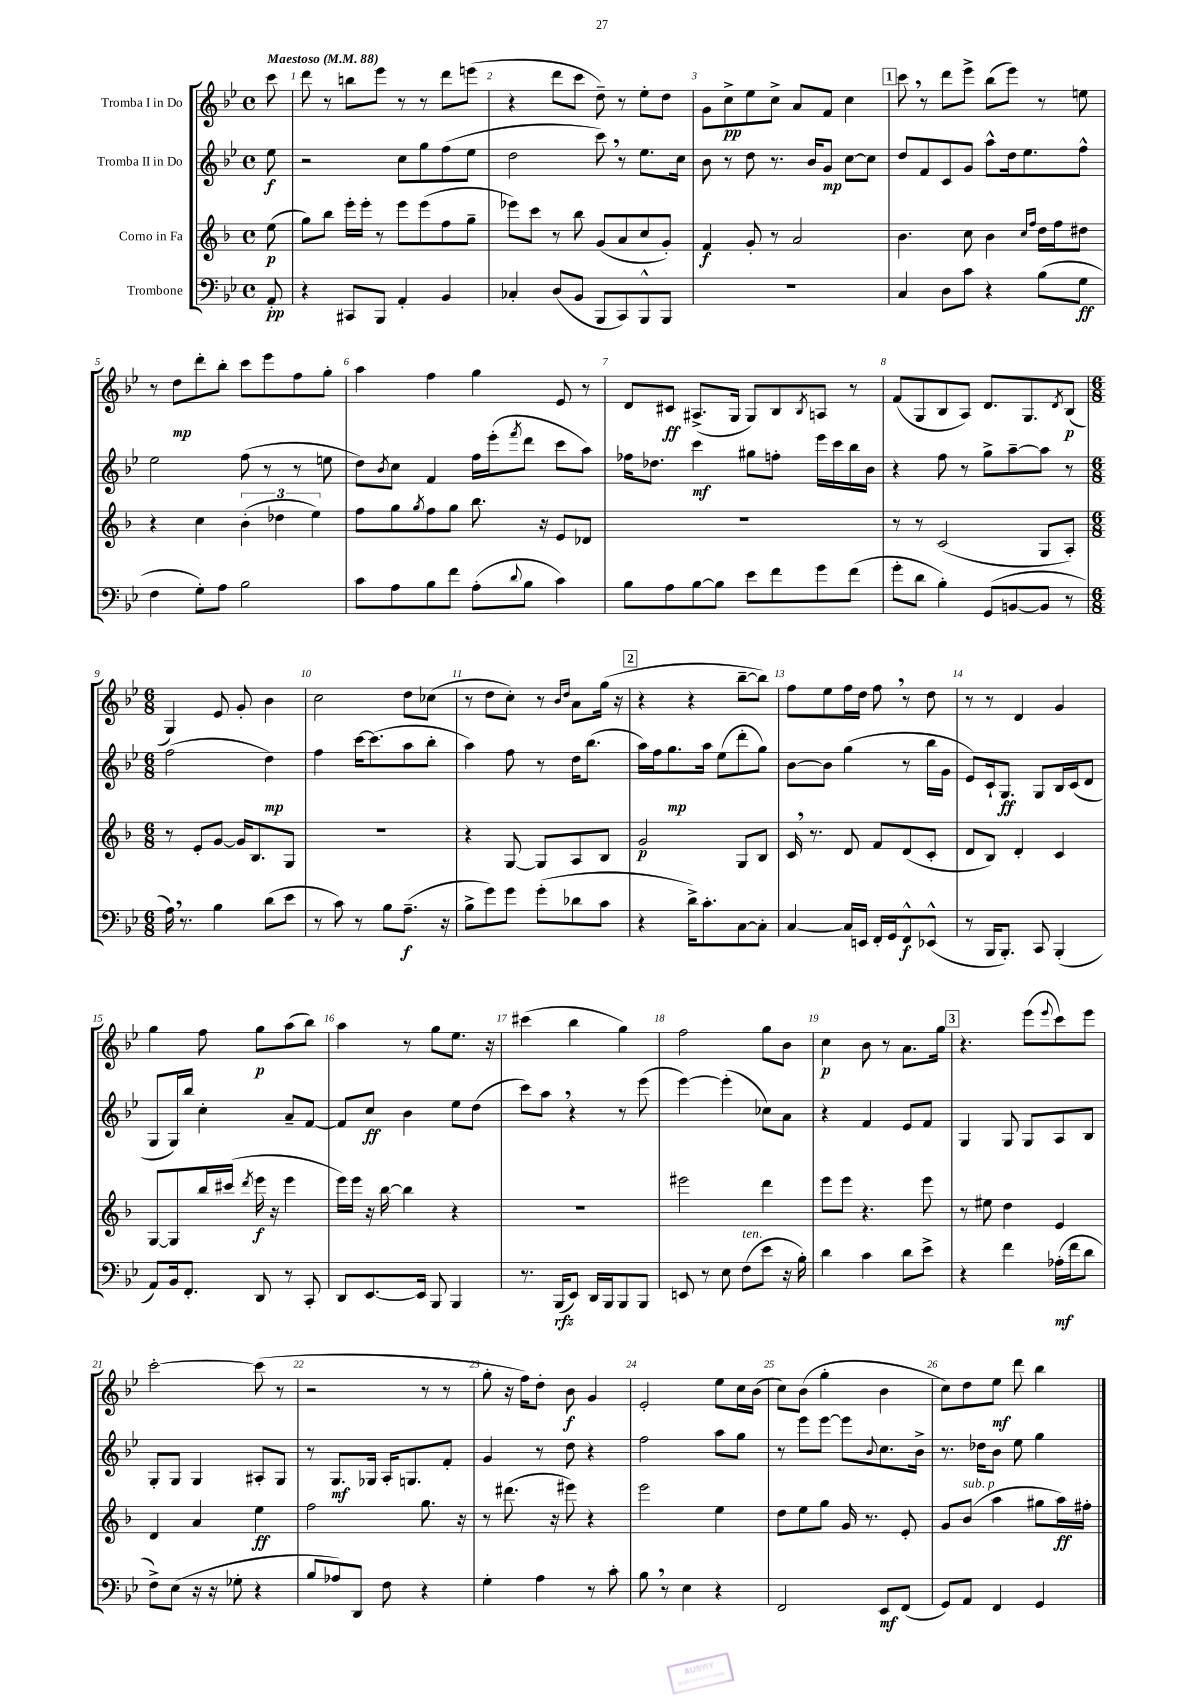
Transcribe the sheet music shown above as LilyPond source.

<<
\new StaffGroup <<
\new Staff = "s0" \with { instrumentName = "Tromba I in Do" } {
    \clef treble \key bes \major \defaultTimeSignature \time 4/4 \partial 8 \tempo "Maestoso" 4 = 88
    c'''8 |
    d'''8 r8 b''8 ees'''8 r8 r8 d'''8 e'''8( |
    r4 d'''8 c'''8 d''8--) r8 ees''8-. d''8 |
    g'8 c''8->\pp ees''8 c''8-> a'8 f'8 c''4 |
    \mark \markup { \box "1" } c'''8 \breathe r8 d'''8 ees'''8-> bes''8( ees'''8) r8 e''8 |
    r8 d''8\mp d'''8-. bes''8-. c'''8 ees'''8 f''8 g''8-. |
    a''4 f''4 g''4 ees'8 r8 |
    d'8 cis'8\ff ais8.->( g16 g8) bes8 \acciaccatura { bes8 } a8 r8 |
    f'8( g8 bes8 a8) d'8. g8. \acciaccatura { d'8 } bes8\p( |
    \numericTimeSignature \time 6/8 g4) ees'8 g'8-. bes'4 |
    c''2 d''8 ces''8( |
    r8 d''8 c''8-.) r8 \grace { bes'16 d''16 } a'8 g''16( r16 |
    \mark \markup { \box "2" } r4 r4 bes''8~-- bes''8) |
    f''8 ees''8 f''16 d''16 f''8 \breathe r8 d''8 |
    r8 r8 d'4 g'4 |
    g''4 f''8 g''8\p a''8( bes''8) |
    a''4 r8 g''8 ees''8. r16 |
    cis'''4( bes''4 g''4) |
    f''2 g''8 bes'8 |
    c''4\p bes'8 r8 a'8. g''16 |
    \mark \markup { \box "3" } r4. ees'''8( \appoggiatura { ees'''8 } c'''8) ees'''8 |
    c'''2~-. c'''8( r8 |
    r2 r8 r8 |
    g''8-. r16 f''16) d''8-. bes'8\f g'4 |
    ees'2-. ees''8 c''16 bes'16( |
    c''8) bes'8( g''4-. bes'4 |
    c''8) d''8 ees''8\mf d'''8 bes''4 \bar "|." |
}
\new Staff = "s1" \with { instrumentName = "Tromba II in Do" } {
    \clef treble \key bes \major \defaultTimeSignature \time 4/4 \partial 8
    ees''8\f |
    r2 c''8 g''8 f''8( ees''8 |
    d''2 c'''8) \breathe r8 ees''8. c''16 |
    bes'8 r8 d''8 r8. bes'16 g'8\mp c''8~ c''8 |
    \mark \markup { \box "1" } d''8 f'8 c'8 g'8 a''8-^ d''16 ees''8. f''8-^ |
    ees''2 f''8( r8 r8 e''8 |
    d''8) \acciaccatura { bes'8 } c''8 f'4 f''16 ees'''16-.( \acciaccatura { f'''8 } d'''8 c'''8 a''8) |
    fes''16 des''8. c'''4\mf gis''8 f''8-. ees'''16 c'''16 bes''16 bes'16 |
    r4 f''8 r8 g''8-> a''8~-- a''8 r8 |
    \numericTimeSignature \time 6/8 f''2( d''4\mp) |
    f''4 c'''16~ c'''8.( a''8 bes''8-. |
    a''4) f''8 r8 d''16 bes''8.( |
    \mark \markup { \box "2" } a''16) f''16 g''8.\mp a''16 ees''8( d'''8-. g''8) |
    bes'8~ bes'8 g''4( r8 bes''16 g'16 |
    ees'8) c'16-! g8.\ff g8 bes16 c'16( d'8 |
    g8 g16) bes''16 c''4-. a'8-- f'8~ |
    f'8 c''8\ff bes'4 ees''8 d''8( |
    c'''8) a''8 \breathe r4 r8 ees'''8( |
    ees'''4~) ees'''4-.( ces''8) a'8 |
    r4 f'4 ees'8 f'8 |
    \mark \markup { \box "3" } g4 g8 g8 a8 bes8 |
    g8-. g8 g4 ais8-. g8 |
    r8 g8.\mf ges16 a16-. g8. f'8-. |
    g'4 r8 d''8 r4 |
    f''2 a''8 g''8 |
    r8 ees'''8 ees'''8~ ees'''8 \appoggiatura { bes'8 } c''8. bes'16-> |
    r8. des''16 bes'8 ees''8 g''4 \bar "|." |
}
\new Staff = "s2" \with { instrumentName = "Corno in Fa" } {
    \clef treble \key f \major \defaultTimeSignature \time 4/4 \partial 8
    e''8\p( |
    g''8) bes''8 e'''16-. e'''16-. r8 e'''8 e'''8( f''8 g''8-- |
    ees'''8) c'''8 r8 bes''8 g'8( a'8 c''8 g'8-.) |
    f'4\f g'8-. r8 a'2 |
    \mark \markup { \box "1" } bes'4. c''8 bes'4 \grace { c''16 f''16 } d''16 f''16 dis''8 |
    r4 c''4 \tuplet 3/2 { bes'4-.( des''4 e''4) } |
    f''8 g''8 \acciaccatura { g''8 } f''8 g''8 bes''8. r16 e'8 des'8 |
    R1 |
    r8 r8 c'2( g8 a8-.) |
    \numericTimeSignature \time 6/8 r8 e'8-. g'8~ g'16 bes8. g8 |
    R2. |
    r4 g8~ g8 a8 bes8 |
    \mark \markup { \box "2" } g'2\p g8 bes8 |
    c'16 \breathe r8. d'8 f'8 d'8( c'8-. |
    d'8 bes8) d'4-. c'4 |
    g8~ g8 bes''16 cis'''16( \acciaccatura { d'''8 } e'''16\f r16 e'''4 |
    e'''16) e'''16 r16 bes''16~ bes''4 r4 |
    R2. |
    eis'''2 d'''4 |
    e'''8 e'''8 r4. e'''8 |
    \mark \markup { \box "3" } r8 eis''8 d''4 e'4 |
    d'4 a'4 e''4\ff |
    f''2 g''8. r16 |
    r8 dis'''8.( r16 eis'''8) r4 |
    e'''2 e''4 |
    d''8 e''8 g''8 g'16 r8. e'8-. |
    g'8 bes'8^\markup { \italic "sub. p" }( a''4 gis''8 a''16\ff) fis''16-. \bar "|." |
}
\new Staff = "s3" \with { instrumentName = "Trombone" } {
    \clef bass \key bes \major \defaultTimeSignature \time 4/4 \partial 8
    a,8-.\pp |
    r4 cis,8 bes,,8 a,4-. bes,4 |
    ces4-. d8( bes,8 bes,,8 c,8) bes,,8-^ bes,,8 |
    R1 |
    \mark \markup { \box "1" } c4 d8 c'8 r4 bes8( g8\ff |
    f4 g8-.) a8 bes2 |
    c'8 a8 bes8 f'8 a8-.( \appoggiatura { d'8 } bes8 c'4) |
    bes8 a8 bes8~ bes8 ees'8 f'8 g'8 f'8( |
    g'8-. d'8 bes4-.) g,8( b,8~ b,8 r8 |
    \numericTimeSignature \time 6/8 a16) \breathe r8. bes4 d'8( ees'8 |
    r8 c'8) r8 bes8 a8.--\f( r16 |
    bes8-> g'8) g'8 g'8-.( des'8 c'8 |
    \mark \markup { \box "2" } r4 d'16->) c'8.-. c8~ c8-. |
    c4~ c16 e,16 f,16-. g,16 f,8-^\f ees,8-^( |
    r8 bes,,16 bes,,8.-.) c,8 bes,,4-.( |
    a,8) bes,16 f,8.-. d,8 r8 c,8-. |
    d,8 ees,8.~ ees,16 bes,,8 bes,,4 |
    r8. bes,,16\rfz( ees,8) d,16 bes,,16 bes,,8 bes,,8 |
    e,8 r8 ees8 f8^\markup { \italic "ten." }( ees'8 r16 bes16-.) |
    d'4 c'4 d'8 ees'8-> |
    \mark \markup { \box "3" } r4 f'4 aes16-.\mf( f'16 d'8 |
    f8->) ees8( r16 r16 ges8-. r4 |
    bes8 aes8) d,8 f8 r4 |
    g4-. a4 r8 c'8-. |
    bes8 \breathe r8 ees4 r4 |
    f,2 ees,8\mf f,8( |
    g,8) a,8 f,4 g,4 \bar "|." |
}
>>
>>
\layout { \context { \Score \override BarNumber.break-visibility = ##(#f #t #t) barNumberVisibility = #all-bar-numbers-visible } }
